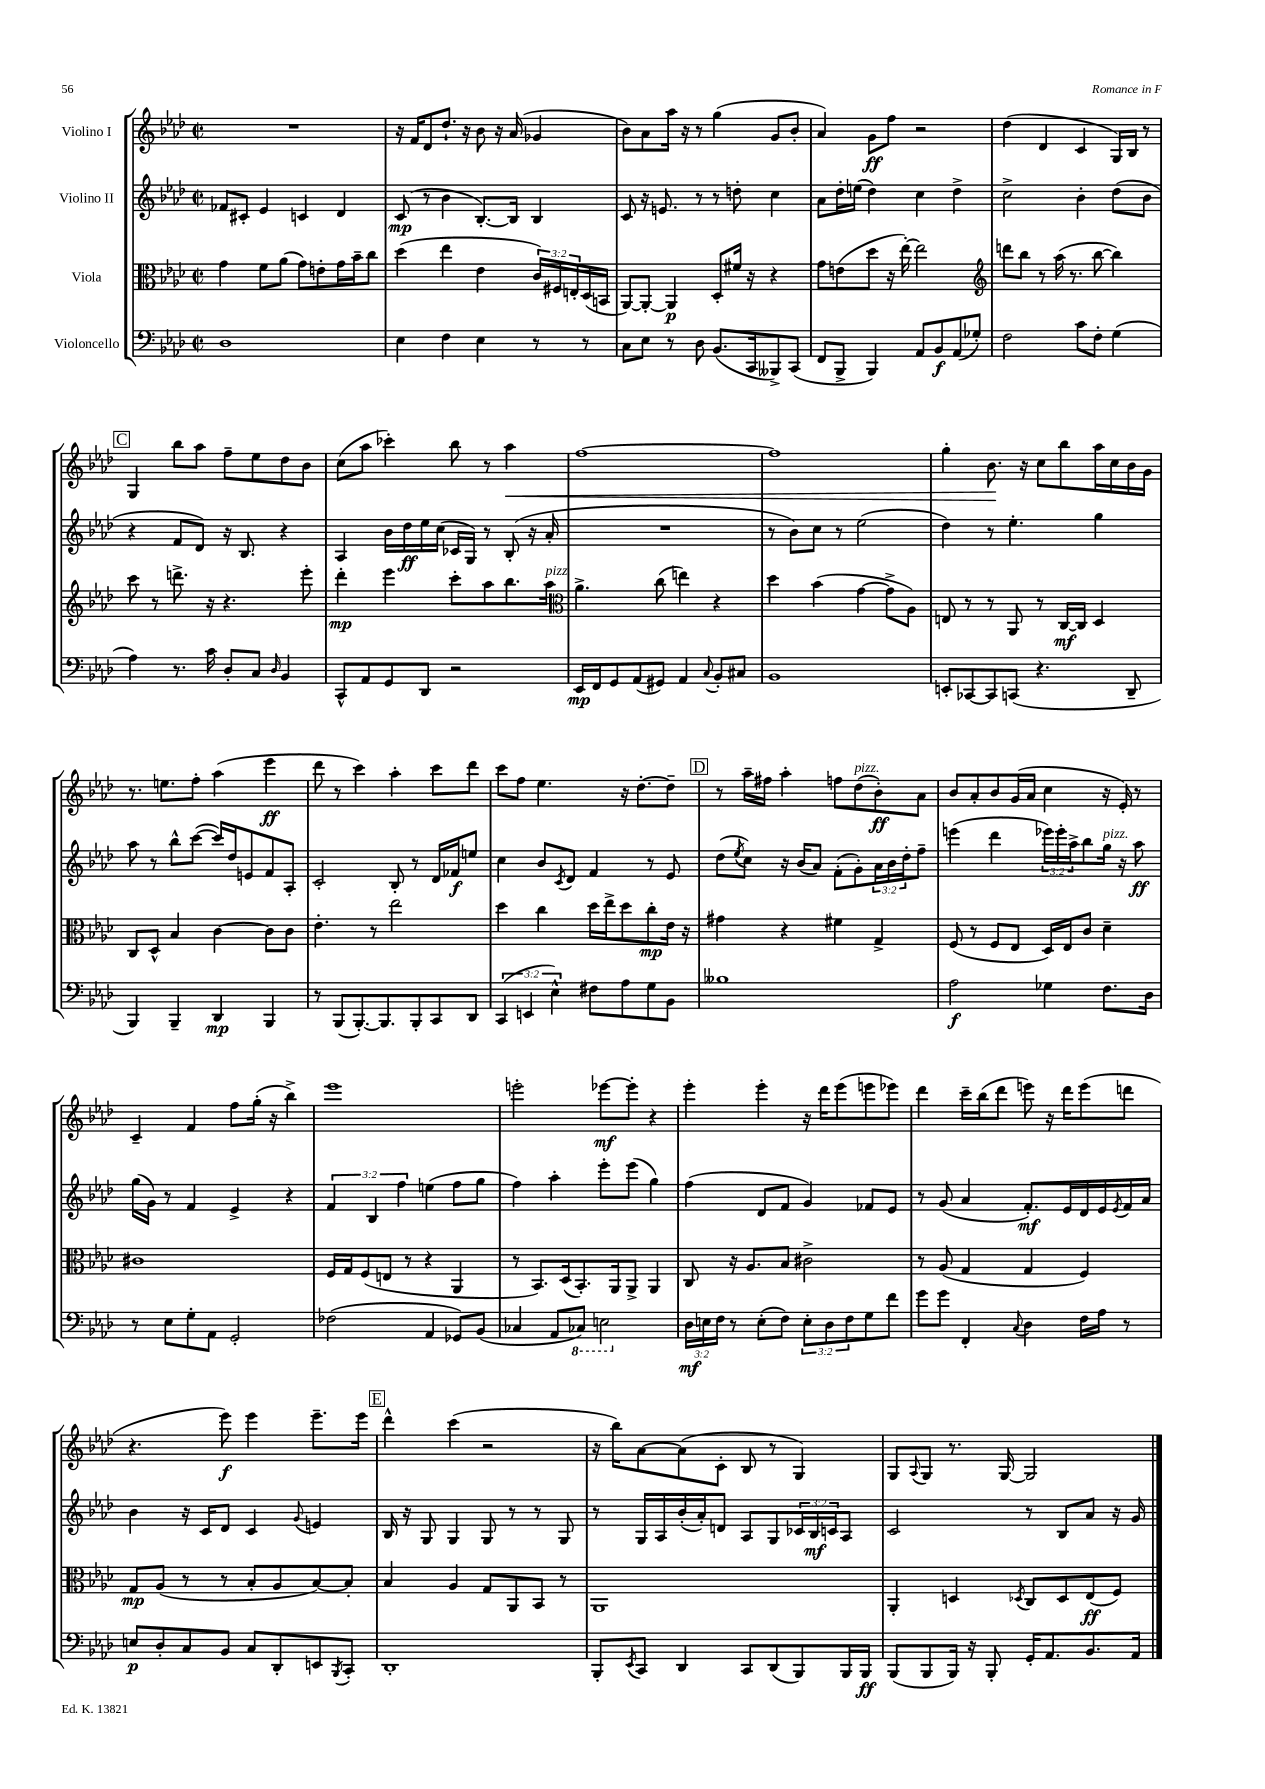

**kern	**kern	**kern	**kern
*staff4	*staff3	*staff2	*staff1
*clefF4	*clefC3	*clefG2	*clefG2
*k[b-e-a-d-]	*k[b-e-a-d-]	*k[b-e-a-d-]	*k[b-e-a-d-]
*M2/2	*M2/2	*M2/2	*M2/2
*met(c|)	*met(c|)	*met(c|)	*met(c|)
1D-	4g\	8f-/L	1r
.	.	8c#'/J	.
.	8f\L	4e-/	.
.	(8a-\J	.	.
.	8g\L)	4c/	.
.	8e'\	.	.
.	16g\L	4d-/	.
.	16b-~\J	.	.
.	8cc\J	.	.
=	=	=	=
4E-\	(4dd-\	(8c/	16r
.	.	.	16f/LK
.	.	8r	8d-/
4F\	4ee-\	4b-\	8.dd-`/J
.	.	.	16r
4E-\	4e-\	[8.B-'/L)	8b-\
.	.	.	16r
.	.	16B-/]Jk	(16a-/
8r	24c/LL)	4B-/	4g-/
.	24F#/	.	.
.	24E'/	.	.
8r	(16D-/	.	.
.	16BB/JJ	.	.
=	=	=	=
8C\L	[8AA-/L)	8c/	8b-\L)
8E-\J	8AA-'/_J	16r	8a-\
.	.	8.e/	.
8r	4AA-/]	.	16aa-\Jk
.	.	.	16r
8D-\	.	8r	8r
(8.BB-/L	8D-'/L	8r	(4gg\
.	16f#/Jk	8dd'\	.
16CC/k	16r	.	.
8BBB--^/)	4r	4cc\	8g/L
(8CC/J	.	.	8b-'/J
=	=	=	=
8FF/L	8g\L	8a-\L	4a-/)
8BBB-^/J	(8e\	16dd-'\L	.
.	.	(16ee\JJ	.
4BBB-/)	8dd-\J	4dd-\)	8g\L
.	16r	.	8ff\J
.	[16ee-'\)	.	.
8AA-/L	2ee-\]	4cc\	2r
8BB-/	.	.	.
(8AA-/	.	4dd-^\	.
8G-'/J)	.	.	.
=	=	=	=
*	*clefG2	*	*
2F\	8ddd\L	2cc^\	(4dd-\
.	8bb-\J	.	.
.	8r	.	4d-/
.	(16aa-\	.	.
.	8.r	.	.
8c\L	.	4b-'\	4c/
8F'\J	[8bb-\	.	.
(4G\	4bb-\])	(8dd-\L	16G/LL)
.	.	.	16B-/JJ
.	.	8b-\J	8r
=	=	=	=
4A-\)	8ccc\	4r	4G/
.	8r	.	.
8.r	8.ddd^\	8f/L	8bb-\L
.	.	8d-/J)	8aa-\J
16c\	16r	.	.
8D-'/L	4.r	16r	8ff~\L
.	.	8.B-/	.
8C/J	.	.	8ee-\
16qqD-/	.	.	.
4BB-/	.	4r	8dd-\
.	8eee-'\	.	8b-\J
=	=	=	=
8CC^^/L	4ddd-'\	4A-/	(8cc\L
8AA-/	.	.	8aa-\J
8GG/	4eee-\	16b-\LL	4ccc-'\)
.	.	16dd-\	.
8DD-/J	.	16ee-\	.
.	.	(16cc\JJ	.
2r	8ccc'\L	16c-/LL	8bb-\
.	.	16G/JJ)	.
.	8aa-\	8r	8r
.	8.bb-\	(8B-'/	4aa-\
.	.	16r	.
.	16aa-\Jk	16a-'/	.
=	=	=	=
*	*clefC3	*	*
16EE-/LL	4.a-^\	1r	[1ff
16FF/J	.	.	.
8GG/	.	.	.
(8AA-/	.	.	.
8GG#/J)	(8cc\	.	.
4AA-/	4ee\)	.	.
8qqC/	.	.	.
8BB-'/L	4r	.	.
8C#/J	.	.	.
=	=	=	=
1BB-	4dd-\	8r	1ff]
.	.	8b-\L)	.
.	(4b-\	8cc\J	.
.	.	8r	.
.	[4g\	(2ee-\	.
.	8g^\]L	.	.
.	8A-\J)	.	.
=	=	=	=
8EE'/L	8E/	4dd-\)	4gg'\
[8CC-/	8r	.	.
8CC-/]	8r	8r	8.b-\
(8CC/J	8AA-/	4.ee-'\	.
.	.	.	16r
4.r	8r	.	8cc\L
.	[16C/LL	.	8bb-\
.	16C/]JJ	.	.
.	4D-/	4gg\	16aa-\L
.	.	.	16cc\
8DD-~/	.	.	16b-\
.	.	.	16g\JJ
=	=	=	=
4BBB-/)	8C/L	8aa-\	8.r
.	8D-^^/J	8r	.
.	.	.	8.ee\L
4BBB-~/	4B-/	8bb-^^\L	.
.	.	([8ccc\J	8ff'\J
4DD-/	[4c\	16ccc/]LL)	(4aa-\
.	.	16dd-/J	.
.	.	8e/	.
4BBB-/	8c\]L	8f/	4eee-\
.	8c\J	8A-'/J	.
=	=	=	=
8r	4.e-'\	2c'/	8ddd-\
(8BBB-/L	.	.	8r
[8.BBB-'/)	.	.	4ccc\)
.	8r	.	.
8.BBB-/]	.	.	.
.	2ee-\	8B-'/	4aa-'\
8BBB-'/	.	8r	.
8CC/	.	16d-/LL	8ccc\L
.	.	16f-/J	.
8DD-/J	.	8ee/J	8ddd-\J
=	=	=	=
(6CC/	4dd-\	4cc\	8ccc\L
.	.	.	8ff\J
6EE/	.	.	.
.	4cc\	8b-/L	4.ee-\
6E-^^\)	.	.	.
.	.	8qc/	.
.	.	8d-/J	.
8F#\L	16dd-\LL	4f/	.
.	16ee-^\J	.	.
8A-\	8dd-\	.	16r
.	.	.	[8.dd-'\L
8G\	8cc'\	8r	.
8BB-\J	16e-\Jk	8e-/	8dd-~\]J
.	16r	.	.
=	=	=	=
1B--	4g#\	(8dd-\L	8r
.	.	8qee-/	.
.	.	8cc\J)	16aa-~\LL
.	.	.	16ff#\JJ
.	4r	16r	4aa-'\
.	.	(16b-/LK	.
.	.	8a-/J)	.
.	4f#\	(8f'\L	8ff\L
.	.	8g'\)	(8dd-\
.	4G^/	24a-\L	8b-'\)
.	.	24b-\	.
.	.	24dd-'\J	.
.	.	8ff~\J	8a-\J
=	=	=	=
2A-\	(8F/	(4eee\	8b-/L
.	8r	.	8a-'/
.	8F/L	4ddd-\	8b-/
.	8E-/J	.	(16g/L
.	.	.	16a-/JJ
4G-\	16D-/LL)	24eee-\LL)	4cc\
.	.	24eee-'\	.
.	16E-/J	.	.
.	.	24aa-^\J	.
.	8c/J	8bb-\	.
8.F\L	4d-~\	16gg\Jk	16r
.	.	16r	16e-'/)
.	.	8aa-\	8r
16D-\Jk	.	.	.
=	=	=	=
8r	1c#	(16gg\LL	4c~/
.	.	16g\JJ)	.
8E-\L	.	8r	.
8G'\	.	4f/	4f/
8AA-\J	.	.	.
2GG'/	.	4e-^/	8ff\L
.	.	.	(16gg'\Jk
.	.	.	16r
.	.	4r	4bb-^\)
=	=	=	=
(2F-\	16F/LL	6f/	1eee-
.	16G/J	.	.
.	(8F/	.	.
.	.	6B-/	.
.	8E/J	.	.
.	.	6ff\	.
.	8r	.	.
4AA-/	4r	(4ee\	.
8GG-/L)	4AA-/	8ff\L	.
(8BB-/J	.	8gg\J	.
=	=	=	=
4C-/	8r	4ff\)	2eee'\
.	8.BB-/L)	.	.
8AA-/L	.	4aa-'\	.
.	(16D-/k	.	.
8CC-/J)	8.BB-'/)	.	.
2EE\	.	8eee-'\L	[8eee-\L
.	16AA-/k	.	.
.	8AA-^/J	(8eee-\J	8eee-'\]J
.	4AA-/	4gg\)	4r
=	=	=	=
24D-\LL	8C/	(4ff\	4eee-'\
24E\	.	.	.
24F\JJ	.	.	.
8r	16r	.	.
.	8.A-/L	.	.
(8E'\L	.	8d-/L	4eee-'\
8F\J)	8B-/J	8f/J	.
12E'\L	2c#^\	4g/)	16r
.	.	.	16ddd-\LK
12D-\	.	.	.
.	.	.	(8eee-\
12F\	.	.	.
8G\	.	8f-/L	8eee\
8f\J	.	8e-/J	8eee-\J)
=	=	=	=
8g\L	8r	8r	4ddd-\
8g\J	(8A-/	(8g/	.
4FF'/	4G/	4a-/	16ccc~\LL
.	.	.	(16bb-\J
.	.	.	8ddd-\J
8qqC/	.	.	.
4D-\	4G/	8.f'/L)	8eee\)
.	.	.	16r
.	.	16e-/L	16ddd-\LK
16F\LL	4F/)	16d-/	(8eee\
16A-\JJ	.	16e-/	.
.	.	8qe-/	.
8r	.	16f/	8ddd\J
.	.	16a-/JJ	.
=	=	=	=
8E/L	8G/L	4b-\	4.r
8D-'/	(8A-/J	.	.
8C/	8r	16r	.
.	.	16c/LK	.
8BB-/J	8r	8d-/J	8eee-\)
8C/L	8B-'/L	4c/	4eee-\
8DD-'/	8A-/	.	.
.	.	8qqg/	.
8EE/	[8B-/)	4e/	8.eee-~\L
8qBBB-/	.	.	.
8CC'/J	8B-'/]J	.	.
.	.	.	16eee-\Jk
=	=	=	=
1DD-'	4B-/	16B-/	4ddd-^^\
.	.	16r	.
.	.	8G/	.
.	4A-/	4G/	(4ccc\
.	8G/L	8G/	2r
.	8AA-/	8r	.
.	8BB-/J	8r	.
.	8r	8G/	.
=	=	=	=
8BBB-'/L	1AA-	8r	16r
.	.	.	16bb-\LK)
8qEE-/	.	.	.
8CC/J	.	16G/LL	[8a-\
.	.	16A-/	.
4DD-/	.	(16b-'/	(8a-\]
.	.	16a-'/J)	.
.	.	8d/J	8c'\J
8CC/L	.	8A-/L	8B-/
(8DD-/	.	8G/	8r
8BBB-/)	.	24c-/L	4G/)
.	.	24B-/	.
.	.	24c/J	.
16BBB-/L	.	8A-/J	.
16BBB-/JJ	.	.	.
=	=	=	=
(8BBB-/L	4AA-'/	2c/	8G/L
.	.	.	8qqA-/
8BBB-/	.	.	8G/J
16BBB-/Jk)	4D/	.	8.r
16r	.	.	.
8BBB-'/	.	.	.
.	.	.	[16G/
.	8qD-/	.	.
16GG'/LK	8C/L	8r	2G/]
8.AA-/	.	.	.
.	8D-/	8B-/L	.
8.BB-/	(8E-/	8a-/J	.
.	8F/J)	16r	.
16AA-/Jk	.	16g/	.
==	==	==	==
*-	*-	*-	*-
